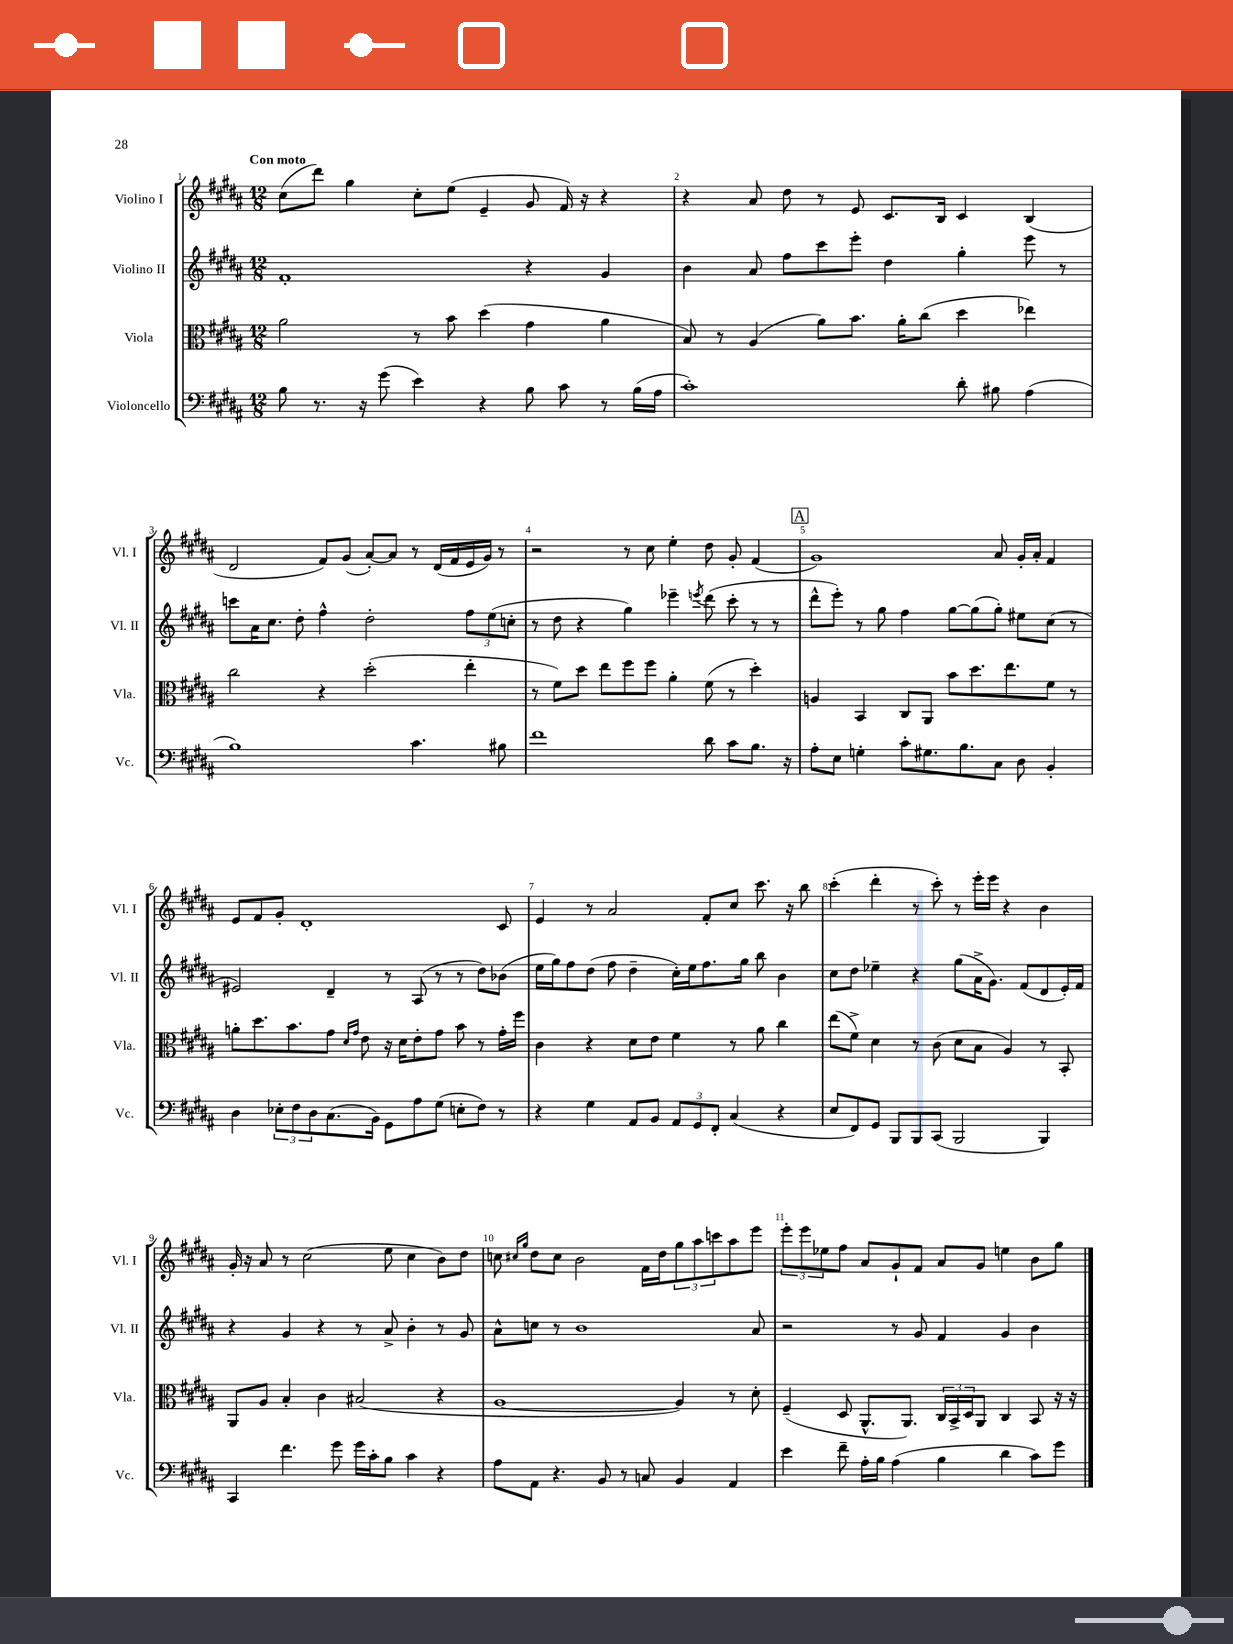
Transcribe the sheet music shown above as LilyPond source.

<<
\new StaffGroup <<
\new Staff = "s0" \with { instrumentName = "Violino I" shortInstrumentName = "Vl. I" } {
    \clef treble \key b \major \numericTimeSignature \time 12/8 \tempo "Con moto"
    cis''8( dis'''8) gis''4 cis''8-. e''8( e'4-- gis'8 fis'16) r16 r4 |
    r4 ais'8 dis''8 r8 e'8 cis'8. b16 cis'4 b4( |
    dis'2 fis'8) gis'8( ais'8~-.) ais'8 r8 dis'16( fis'16 e'16 gis'16) r8 |
    r2 r8 cis''8 e''4-. dis''8 gis'8-. fis'4( |
    \mark \markup { \box "A" } gis'1) ais'8 gis'16-. ais'16-. fis'4 |
    e'8 fis'8 gis'8-. dis'1-. cis'8 |
    e'4 r8 ais'2 fis'8-. cis''8 cis'''8. r16 b''8 |
    cis'''4-.( dis'''4-. r8 cis'''8-.) r8 e'''16-. e'''16 r4 b'4 |
    gis'16-. r16 ais'8 r8 cis''2( e''8 cis''4 b'8) dis''8 |
    c''8 \grace { cis''16 gis''16 } dis''8 cis''8 b'2 fis'16 dis''16 \tuplet 3/2 { gis''8 ais''8 c'''8 } ais''8 e'''8 |
    \tuplet 3/2 { e'''8-. e'''8 ees''8 } fis''8 ais'8 gis'8-! fis'8 ais'8 gis'8 e''4 b'8 gis''8 \bar "|." |
}
\new Staff = "s1" \with { instrumentName = "Violino II" shortInstrumentName = "Vl. II" } {
    \clef treble \key b \major \numericTimeSignature \time 12/8
    fis'1-. r4 gis'4 |
    b'4 ais'8 fis''8 cis'''8 e'''8-. dis''4 gis''4-. e'''8 r8 |
    c'''8 ais'16 cis''8. dis''8-. fis''4-^ dis''2-. \tuplet 3/2 { fis''8 e''8( c''8-. } |
    r8 dis''8 r4 gis''4) ees'''4-- \acciaccatura { e'''8 } dis'''8( cis'''8-. r8 r8 |
    \mark \markup { \box "A" } dis'''8-^ e'''8-.) r8 gis''8 fis''4 gis''8~ gis''8( gis''8-.) eis''8 cis''8( r8 |
    eis'2) dis'4-- r8 ais8( r8 r8 dis''8) bes'8( |
    e''16 gis''16) fis''8 dis''8( fis''8 dis''4-- cis''16-.) e''16 fis''8. gis''16 b''8 b'4 |
    cis''8 dis''8 ees''4-- r4 gis''8( ais'16-> gis'8.) fis'8( dis'8 e'16-.) fis'16 |
    r4 gis'4 r4 r8 ais'8-> b'4-. r8 gis'8 |
    ais'8-^ c''8 r8 b'1 ais'8 |
    r2 r8 gis'8 fis'4 gis'4 b'4 \bar "|." |
}
\new Staff = "s2" \with { instrumentName = "Viola" shortInstrumentName = "Vla." } {
    \clef alto \key b \major \numericTimeSignature \time 12/8
    ais'2 r8 b'8 dis''4( gis'4 ais'4 |
    b8) r8 ais4( ais'8) b'8. ais'16-. cis''8( dis''4 ees''4) |
    cis''2 r4 dis''2-.( e''4-. |
    r8 fis'8) dis''8 e''8 fis''8 fis''8 ais'4-. fis'8( r8 dis''4-.) |
    \mark \markup { \box "A" } a4 b,4 cis8 ais,8 b'8 dis''8. e''8. fis'8 r8 |
    a'8-. dis''8. b'8. gis'8 \grace { dis'16 gis'16 } e'8 r16 dis'16 e'8-. gis'8 b'8 r8 gis'16-. fis''16 |
    cis'4 r4 dis'8 e'8 fis'4 r8 ais'8 cis''4 |
    e''8( fis'8->) dis'4 r8 cis'8( dis'8 b8 ais4) r8 b,8-. |
    ais,8 ais8 b4-. cis'4 bis2( r4 |
    ais1~ ais4) r8 dis'8-. |
    fis4--( dis8 ais,8.-^ ais,8.) \tuplet 3/2 { cis16 b,16-> dis16 } ais,8 cis4 b,8 r16 r16 \bar "|." |
}
\new Staff = "s3" \with { instrumentName = "Violoncello" shortInstrumentName = "Vc." } {
    \clef bass \key b \major \numericTimeSignature \time 12/8
    b8 r8. r16 gis'8( e'4) r4 b8 cis'8 r8 b16( ais16 |
    cis'1-.) dis'8-. bis8 ais4( |
    b1) cis'4. bis8 |
    fis'1 dis'8 cis'8 b8. r16 |
    \mark \markup { \box "A" } ais8-. e8 g4-. cis'8-. gis8. b8. cis8 dis8 b,4-. |
    dis4 \tuplet 3/2 { ees8-. fis8 dis8 } cis8.( b,16) gis,8 ais8 gis8( e8-. fis8) r8 |
    r4 gis4 ais,8 b,8 \tuplet 3/2 { ais,8 gis,8 fis,8-. } cis4( r4 |
    e8 fis,8) gis,8 b,,8 b,,8 cis,8( b,,2 b,,4) |
    cis,4 fis'4. gis'8 gis'16 cis'16-. b8 cis'4 r4 |
    ais8 ais,8 r4. b,8 r8 c8 b,4 ais,4 |
    e'4 fis'8-- ais16-. b16 ais4( b4 dis'4 cis'8) gis'8 \bar "|." |
}
>>
>>
\layout { \context { \Score \override BarNumber.break-visibility = ##(#f #t #t) barNumberVisibility = #all-bar-numbers-visible } }
